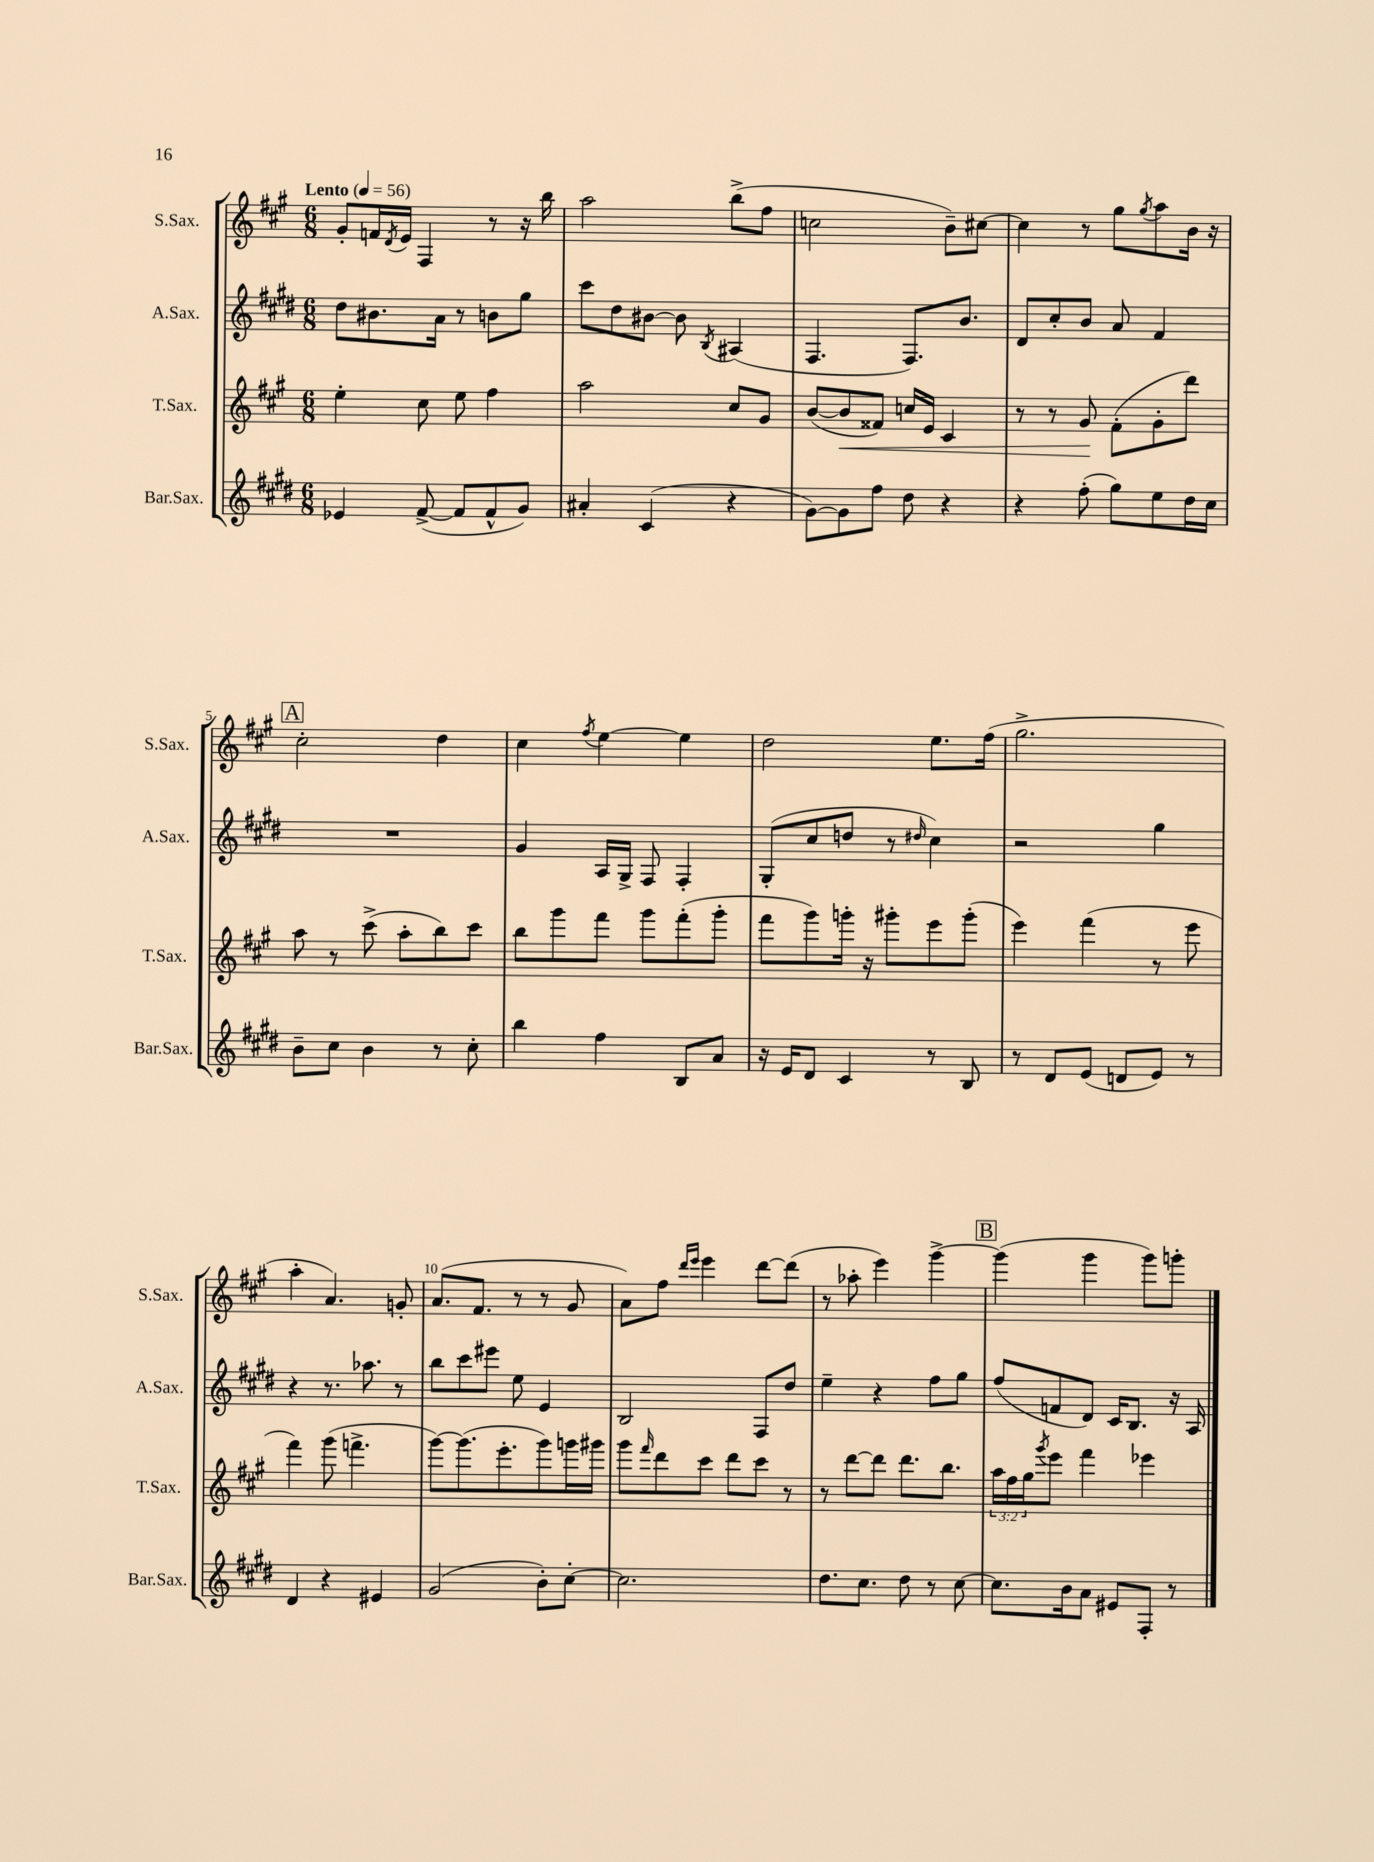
<<
\new StaffGroup <<
\new Staff = "s0" \with { instrumentName = "S.Sax." shortInstrumentName = "S.Sax." } {
    \clef treble \key a \major \numericTimeSignature \time 6/8 \tempo "Lento" 4 = 56
    gis'8-. f'16 \acciaccatura { d'8 } e'16 fis4 r8 r16 b''16 |
    a''2 b''8->( fis''8 |
    c''2 b'8--) cis''8~ |
    cis''4 r8 gis''8 \acciaccatura { gis''8 } a''8 b'16 r16 |
    \mark \markup { \box "A" } cis''2-. d''4 |
    cis''4 \acciaccatura { fis''8 } e''4~ e''4 |
    d''2 e''8. fis''16( |
    gis''2.-> |
    a''4-. a'4.) g'8-. |
    a'8.( fis'8. r8 r8 gis'8 |
    a'8) fis''8 \grace { d'''16 e'''16 } e'''4 d'''8~ d'''8( |
    r8 aes''8-. e'''4) gis'''4~-> |
    \mark \markup { \box "B" } gis'''4( gis'''4 gis'''8) g'''8-. \bar "|." |
}
\new Staff = "s1" \with { instrumentName = "A.Sax." shortInstrumentName = "A.Sax." } {
    \clef treble \key e \major \numericTimeSignature \time 6/8
    dis''8 bis'8. a'16 r8 b'8 gis''8 |
    cis'''8 dis''8 bis'8~ bis'8 \acciaccatura { b8 } ais4( |
    fis4. fis8.) b'8. |
    dis'8 cis''8-. b'8 a'8 fis'4 |
    \mark \markup { \box "A" } R2. |
    gis'4 a16 gis16-> fis8 fis4-. |
    gis8-.( cis''8 d''8 r8 \grace { dis''16 } cis''4) |
    r2 gis''4 |
    r4 r8. aes''8. r8 |
    b''8 cis'''8 eis'''8 e''8 e'4 |
    b2 fis8 dis''8 |
    e''4-- r4 fis''8 gis''8 |
    \mark \markup { \box "B" } fis''8( f'8 dis'8) cis'16 b8. r16 a16 \bar "|." |
}
\new Staff = "s2" \with { instrumentName = "T.Sax." shortInstrumentName = "T.Sax." } {
    \clef treble \key a \major \numericTimeSignature \time 6/8 \override Staff.TupletNumber.text = #tuplet-number::calc-fraction-text
    e''4-. cis''8 e''8 fis''4 |
    a''2 cis''8 gis'8 |
    b'8~( b'8\< fisis'8) c''16 e'16 cis'4 |
    r8 r8 gis'8\! fis'8-.( gis'8-. d'''8) |
    \mark \markup { \box "A" } a''8 r8 cis'''8->( a''8-. b''8) cis'''8 |
    b''8 gis'''8 fis'''8 gis'''8 fis'''8-.( gis'''8-. |
    fis'''8 gis'''8) g'''16-. r16 gis'''8-. e'''8 gis'''8-.( |
    e'''4) fis'''4( r8 e'''8 |
    fis'''4) gis'''8( f'''4.-> |
    gis'''8~) gis'''8.( e'''8.-. gis'''8) g'''16 gis'''16 |
    gis'''8 \grace { fis'''16 } d'''8 cis'''8 d'''8 cis'''8 r8 |
    r8 d'''8~ d'''8 d'''8. b''8. |
    \mark \markup { \box "B" } \tuplet 3/2 { a''16 fis''16 gis''16 } \acciaccatura { gis'''8 } e'''8 fis'''4 ees'''4 \bar "|." |
}
\new Staff = "s3" \with { instrumentName = "Bar.Sax." shortInstrumentName = "Bar.Sax." } {
    \clef treble \key e \major \numericTimeSignature \time 6/8
    ees'4 fis'8~->( fis'8 fis'8-^ gis'8) |
    ais'4-. cis'4( r4 |
    gis'8~) gis'8 fis''8 dis''8 r4 |
    r4 fis''8-.( gis''8) e''8 dis''16 cis''16 |
    \mark \markup { \box "A" } b'8-- cis''8 b'4 r8 cis''8-. |
    b''4 fis''4 b8 a'8 |
    r16 e'16 dis'8 cis'4 r8 b8 |
    r8 dis'8 e'8( d'8 e'8) r8 |
    dis'4 r4 eis'4 |
    gis'2( b'8-.) cis''8~-. |
    cis''2. |
    dis''8. cis''8. dis''8 r8 cis''8~ |
    \mark \markup { \box "B" } cis''8. b'16 a'8 eis'8 fis8-. r8 \bar "|." |
}
>>
>>
\layout { \context { \Score \override BarNumber.break-visibility = ##(#f #t #t) barNumberVisibility = #(every-nth-bar-number-visible 5) } }
